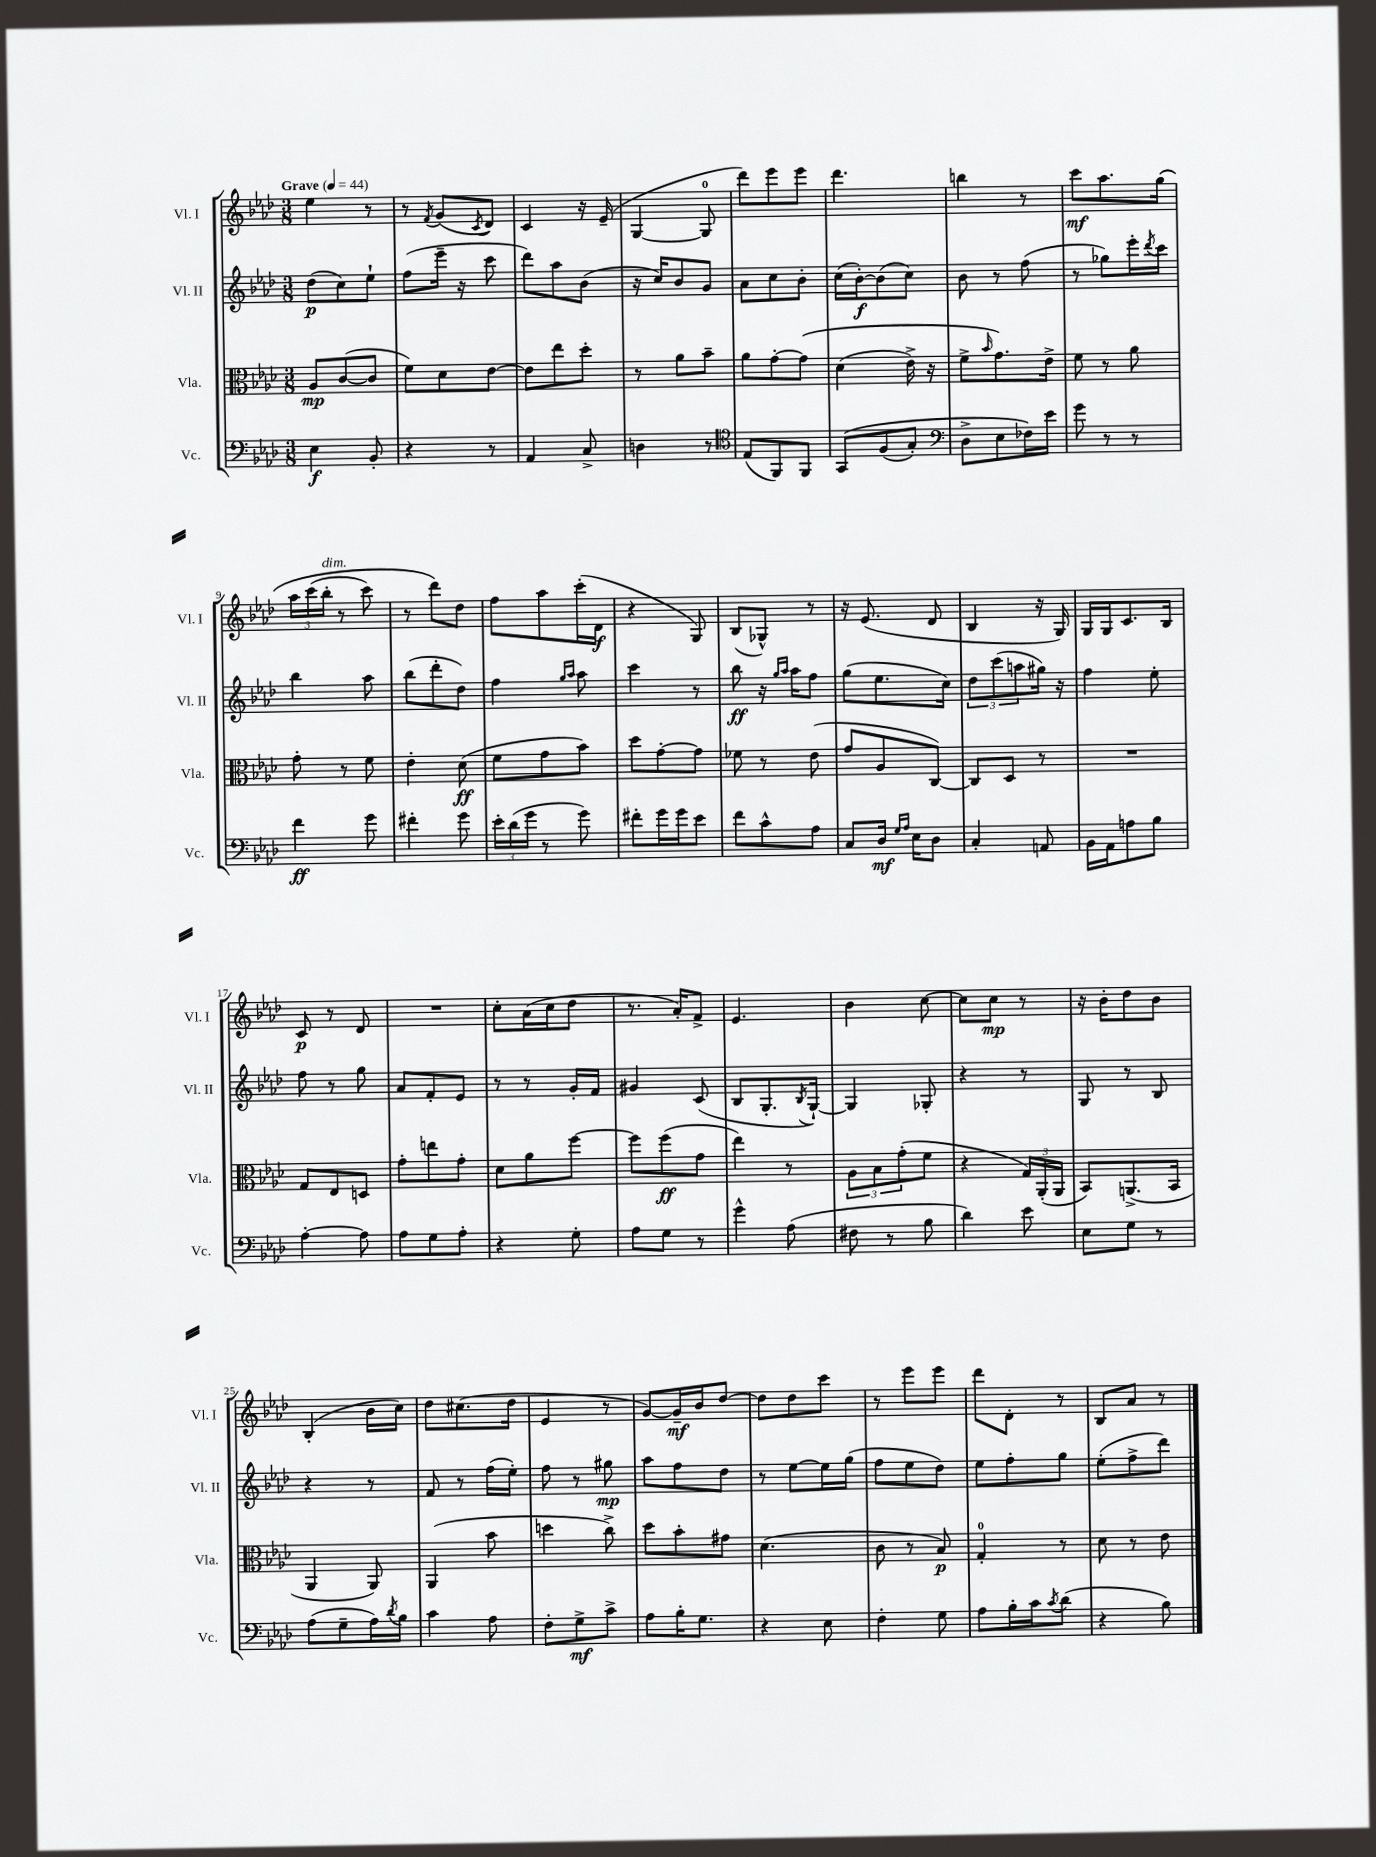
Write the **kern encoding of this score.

**kern	**kern	**kern	**kern
*staff4	*staff3	*staff2	*staff1
*clefF4	*clefC3	*clefG2	*clefG2
*k[b-e-a-d-]	*k[b-e-a-d-]	*k[b-e-a-d-]	*k[b-e-a-d-]
*M3/8	*M3/8	*M3/8	*M3/8
*MM44	*MM44	*MM44	*MM44
4E-	8A-	(8dd-	4ee-
.	([8c	8cc)	.
8BB-'	8c]	8ee-`	8r
=	=	=	=
4r	8f)	(8ff	8r
.	.	.	8qf
.	8d-	16eee-~	(8g
.	.	16r	.
.	.	.	8qc
8r	[8e-	8ccc	8d-)
=	=	=	=
4AA-	8e-]	8ddd-)	4c
.	8ee-	8aa-	.
8C^	8dd-'	(8b-	16r
.	.	.	(16e-~
=	=	=	=
4D	8r	16r	[4G
.	.	16cc)	.
.	8a-	8b-	.
8r	8b-~	8g	8G]
=	=	=	=
*clefC4	*	*	*
(8E-	8a-	8a-	8ddd-)
8FF)	[8g'	8cc	8eee-
8FF	&(8g]	8b-'	8eee-
=	=	=	=
&(8GG	(4d-	(16cc	4.ddd-
.	.	[16b-')	.
(8F	.	(8b-]	.
8G')	16e-^)	8cc)	.
.	16r	.	.
=	=	=	=
*clefF4	*	*	*
8D-^	8f^	8b-	4bb
.	16qqb-	.	.
8E-	8.g&)	8r	.
16F-&)	.	(8ff	8r
16e-	16e-^	.	.
=	=	=	=
8g	8f	8r	8ccc
8r	8r	8gg-)	8.aa-
8r	8a-	16eee-'	.
.	.	8qddd-	.
.	.	16ccc	&(16gg
=	=	=	=
4f	8g'	4bb-	24aa-
.	.	.	(24ccc
.	.	.	24bb-'
.	8r	.	8r
8g	8f	8aa-	8ccc)
=	=	=	=
4f#'	4e-'	(8bb-	8r
.	.	8ddd-'	8ddd-&)
8g	(8d-	8dd-)	8dd-
=	=	=	=
24e-'	8f	4ff	8ff
(24d-	.	.	.
24g	.	.	.
8r	8g	.	8aa-
.	.	16qqgg	.
.	.	16qqaa-	.
8g)	8b-)	8aa-	(16ccc'
.	.	.	16d-
=	=	=	=
8f#'	8dd-	4ccc	4r
16g	[8g'	.	.
16g	.	.	.
8e-	8g]	8r	8G)
=	=	=	=
8f	8f-	8bb-	(8B-
8c^^	8r	16r	8G-^^)
.	.	16qqgg	.
.	.	16qqaa-	.
.	.	16aa-	.
8A-	(8e-	8ff	8r
=	=	=	=
8C	8g	(8gg	16r
.	.	.	(8.e-
16D-	8A-	8.ee-	.
16qqG	.	.	.
16qqA-	.	.	.
16E-	.	.	.
8D-	[8C)	.	8d-
.	.	16cc)	.
=	=	=	=
4C'	8C]	12dd-	4B-
.	.	(12ccc	.
.	8D-	.	.
.	.	12aa	.
8AA	8r	16gg#)	16r
.	.	16r	16G)
=	=	=	=
16BB-	4.r	4ff	16G
16AA-	.	.	16G
8A	.	.	8.c
8B-	.	8ee-'	.
.	.	.	16B-
=	=	=	=
[4A-'	8G	8ff	8c
.	8E-	8r	8r
8A-]	8D	8gg	8d-
=	=	=	=
8A-	8g'	8a-	4.r
8G	8ee	8f'	.
8A-'	8g'	8e-	.
=	=	=	=
4r	8d-	8r	8cc'
.	8a-	8r	(16a-
.	.	.	16cc
8G'	[8ff	16g'	8dd-
.	.	16f	.
=	=	=	=
8A-	8ff]	4g#	8.r
8G	(8ff	.	.
.	.	.	16a-')
8r	8g	(8c	8f^
=	=	=	=
4g^^	4ee-)	8B-	4.e-
.	.	8.G'	.
(8A-	8r	.	.
.	.	8qB-	.
.	.	[16G`)	.
=	=	=	=
8F#	12A-	4G]	4b-
.	12B-	.	.
8r	.	.	.
.	(12g'	.	.
8B-	8f	8G-'	[8cc
=	=	=	=
4d-)	4r	4r	8cc]
.	.	.	8cc
8e-	24G)	8r	8r
.	(24AA-'	.	.
.	24AA-	.	.
=	=	=	=
8E-	8BB-)	8G	16r
.	.	.	16b-'
8G	(8.AA^	8r	8dd-
8r	.	8B-	8b-
.	16BB-	.	.
=	=	=	=
(8A-	4AA-	4r	(4B-'
8G~	.	.	.
16A-)	8AA-)	8r	16b-
8qd-	.	.	.
16B-	.	.	16cc)
=	=	=	=
4c	(4AA-	8f	8dd-
.	.	8r	(8.cc#
8A-	8b-	(16ff	.
.	.	16ee-')	16dd-
=	=	=	=
8F'	4dd	8ff	4e-
8G^	.	8r	.
8c^	8cc^)	8gg#	8r
=	=	=	=
8A-	8dd-	8aa-	[8g)
16B-'	8b-'	8ff	16g~]
8.G	.	.	16b-
.	8g#	8dd-	[8dd-
=	=	=	=
4r	(4.d-	8r	8dd-]
.	.	[8ee-	8dd-
8E-	.	16ee-]	8ccc
.	.	(16gg	.
=	=	=	=
4F'	8c	8ff	8r
.	8r	8ee-	8eee-
8G	8B-)	8dd-)	8eee-
=	=	=	=
8A-	4G'	8ee-	8ddd-
16B-'	.	8ff'	8d-'
16c	.	.	.
8qc	.	.	.
(8d-	8r	8gg	8r
=	=	=	=
4r	8d-	(8ee-'	8B-
.	8r	8ff^	8a-
8B-)	8e-	8ddd-)	8r
==	==	==	==
*-	*-	*-	*-
